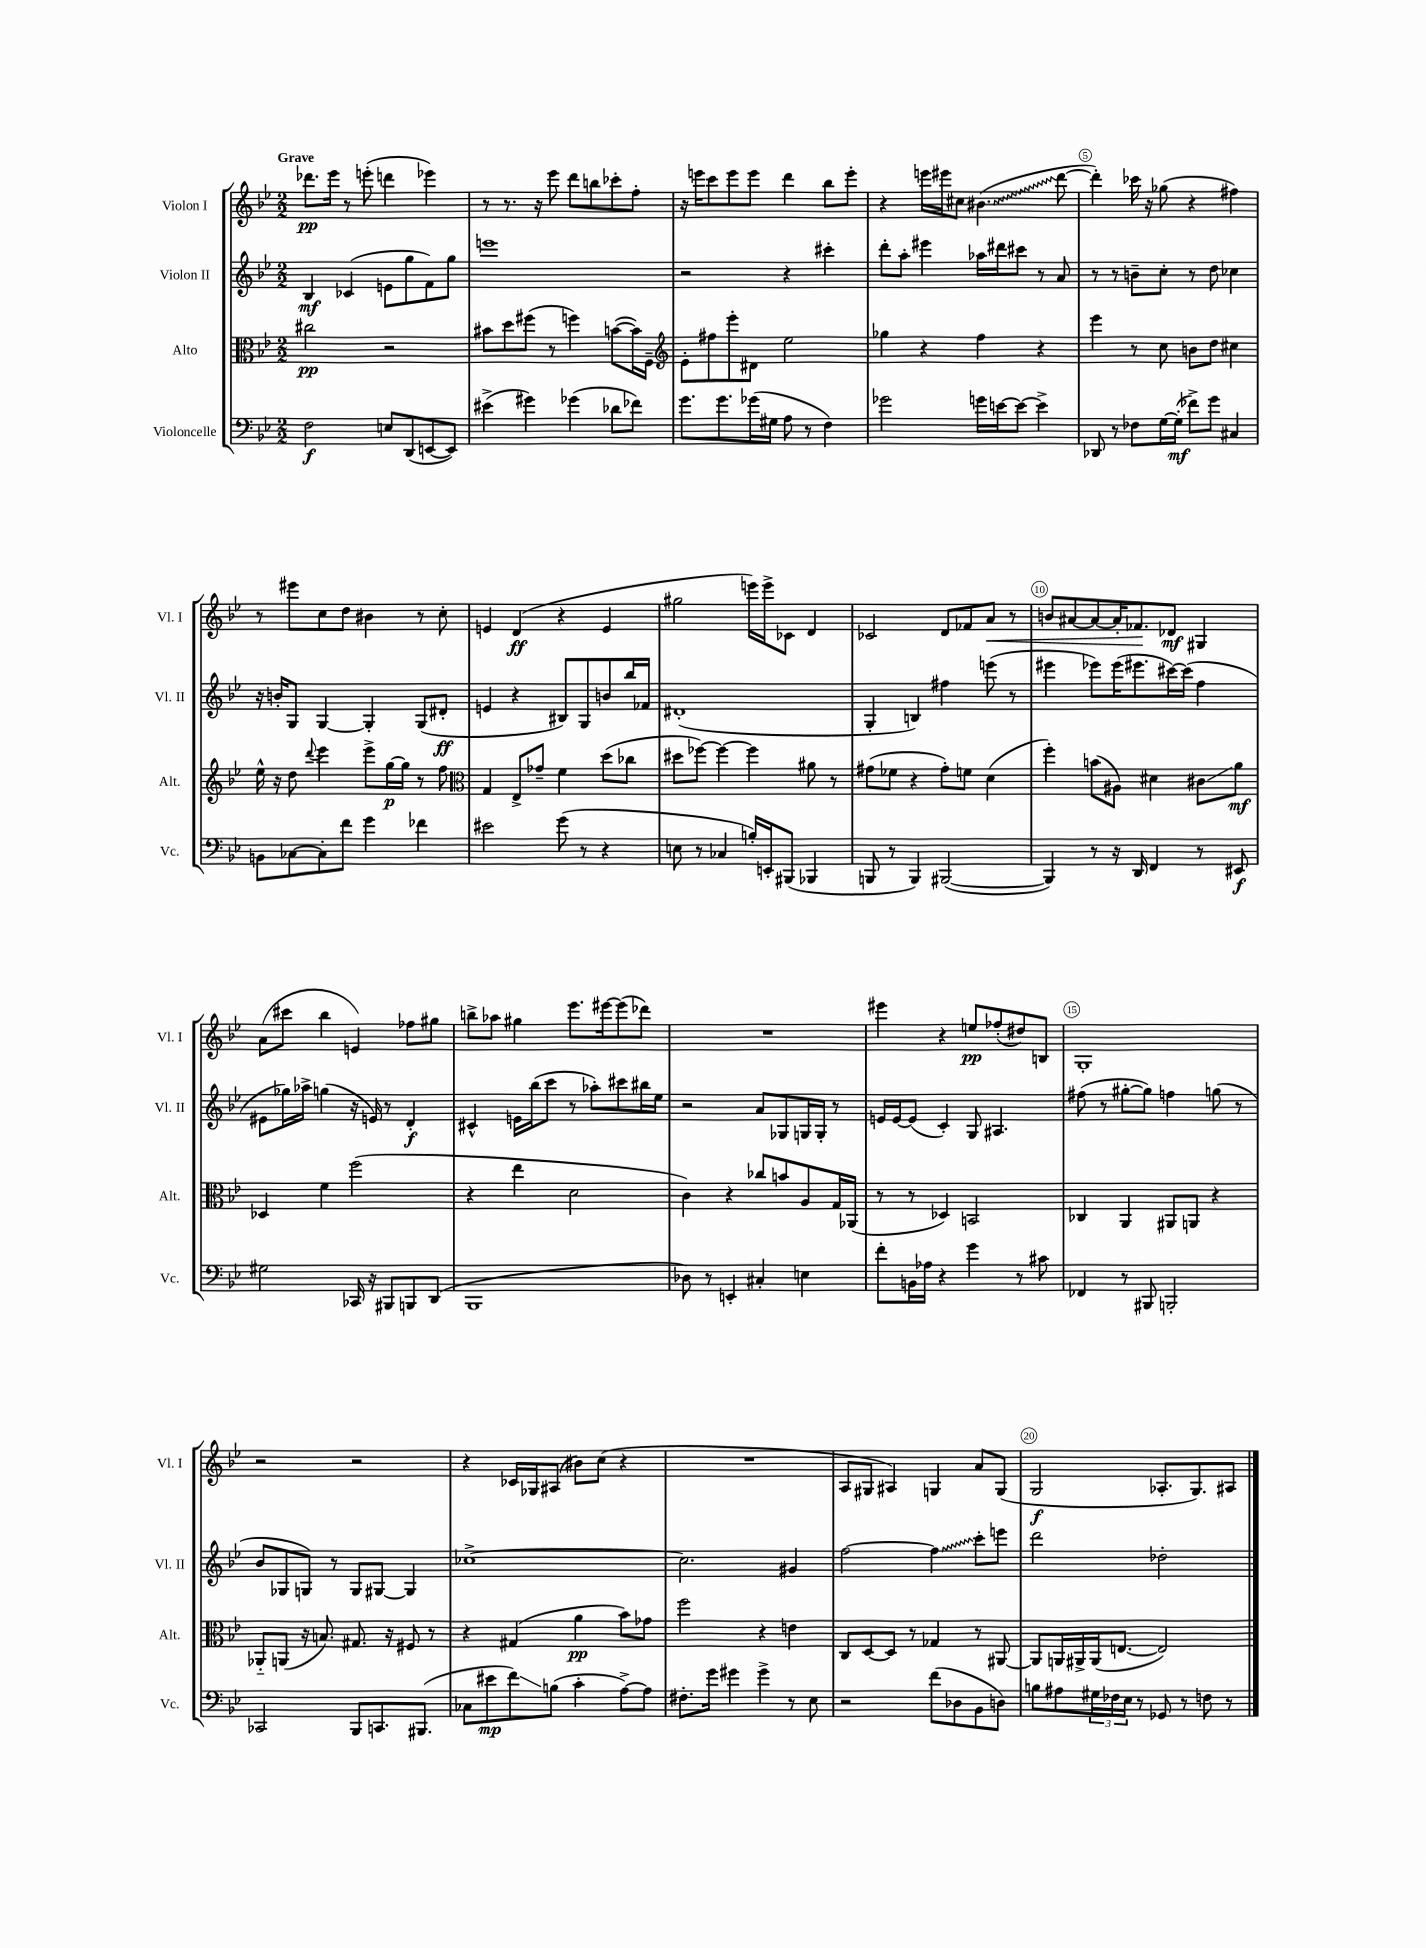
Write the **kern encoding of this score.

**kern	**kern	**kern	**kern
*staff4	*staff3	*staff2	*staff1
*clefF4	*clefC3	*clefG2	*clefG2
*k[b-e-]	*k[b-e-]	*k[b-e-]	*k[b-e-]
*M2/2	*M2/2	*M2/2	*M2/2
2F\	2cc#\	4B-/	8.ddd-\L
.	.	.	16eee-\Jk
.	.	(4c-/	8r
.	.	.	(8eee'\
8E/L	2r	8e\L	4ddd\
(8DD/	.	8gg\	.
[8EE/	.	8f\)	4eee-\)
8EE/]J)	.	8gg\J	.
=	=	=	=
(4e#^\	8b#\L	1eee	8r
.	8dd\	.	8.r
4g#\)	(8ff#\J	.	.
.	.	.	16r
.	8r	.	8eee-\
(4g-\	4ff\)	.	8ddd\L
.	.	.	8bb\
8d-\L	([8b\L	.	8ccc-'\
8f-\J)	16b\]L)	.	8ff'\J
.	16F~\JJ	.	.
=	=	=	=
*	*clefG2	*	*
8.g\L	8e-'\L	2r	16r
.	.	.	16eee\LK
.	8ff#\	.	8ccc\
8.g\	.	.	.
.	8eee-'\	.	8eee\
(16g-\L	8d#\J	.	8eee\J
16G#\JJ	.	.	.
8A\	2ee-\	4r	4ddd\
8r	.	.	.
4F\)	.	4ccc#'\	8bb-\L
.	.	.	8eee'\J
=	=	=	=
2g-\	4gg-\	8ddd'\L	4r
.	.	8aa'\J	.
.	4r	4eee#\	16eee\LL
.	.	.	16eee#\J
.	.	.	8cc#\J
16g\LL	4ff\	16aa-\LL	(4.b#\
[16e\J	.	16ddd#\J	.
8e\_J	.	8ccc#\J	.
4e^\]	4r	8r	.
.	.	8a/	[8ddd\
=	=	=	=
8DD-/	4eee-\	8r	4ddd'\])
8r	.	8r	.
8F-\L	8r	8b~\L	16ccc-\
.	.	.	16r
[16G\L	8cc\	8cc'\J	(8gg-\
(16G'\]JJ	.	.	.
8f-^\L)	8b\L	8r	4r
8g\J	8dd\J	8dd\	.
4C#/	4cc#\	4cc-\	4ff#\)
=	=	=	=
8BB\L	16ee-^^\	16r	8r
.	16r	16b'/LK	.
[8C-\	8dd\	8G/J	8eee#\L
.	8qqddd/	.	.
8C-'\]	4eee-\	[4G/	8cc\
8f\J	.	.	8dd\J
4g\	8eee-^\L	4G'/]	4b#\
.	[16gg\L	.	.
.	16gg\]JJ	.	.
4f-\	8r	(8G/L	8r
.	8ff\	8d#'/J	8cc'\
=	=	=	=
*	*clefC3	*	*
2e#\	4G/	4e/	4e/
.	8E-^/L	4r	(4d/
.	8g-~/J	.	.
(8g\	4f\	8B#/L)	4r
8r	.	8G/	.
4r	(8dd\L	8b/	4e/
.	8cc-\J	16bb-/L	.
.	.	16f-/JJ	.
=	=	=	=
8E\	8dd#\L	(1d#'	2gg#\
8r	[8ff-\J)	.	.
4C-/	4ff-\_	.	.
16B'/LL)	4ff-\]	.	16eee\LL)
16EE'/J	.	.	16eee^\J
(8BBB#/J	.	.	8c-\J
4BBB-/	8a#\	.	4d/
.	8r	.	.
=	=	=	=
8BBB/	(8g#\L	4G'/	2c-/
8r	8f-\J	.	.
4BBB/)	4r	4B/)	.
([2BBB#/	8g#'\L)	4ff#\	8d/L
.	8f\J	.	8f-/
.	(4d\	(8eee\	8a/J
.	.	8r	8r
=	=	=	=
4BBB#/])	4ff'\)	4eee#\	8b/L
.	.	.	[8a#/
8r	(8b\L	8eee-\L)	8a#/_
16r	8A#\J)	(16eee-\K	16a#'/]K
16DD/	.	8.eee#\	8.f-/
4FF/	4d#\	.	.
.	.	[16ccc#\L)	8d-/J
.	.	(16ccc#\]JJ	.
8r	8c#\L	4ff\	4G#/
8EE#/	8a\J	.	.
=	=	=	=
2G#\	4D-/	8e#\L	(8a\L
.	.	16gg-\L)	8ccc#\J
.	.	16aa-^\JJ	.
.	4f\	(4gg\	4bb-\
16CC-/	(2ff\	16r	4e/)
16r	.	16e/)	.
8BBB#/L	.	8r	.
8BBB/	.	4d'/	8ff-\L
(8DD/J	.	.	8gg#\J
=	=	=	=
1BBB-	4r	4c#^^/	8bb^\L
.	.	.	8aa-\J
.	4ee-\	16e\LL	4gg#\
.	.	(16bb-\J	.
.	.	8ccc\J	.
.	2d\	8r	8.eee-\L
.	.	8aa-'\L)	.
.	.	.	[16eee#\k
.	.	8ccc#\	(8eee#\]
.	.	16bb#\L	8ddd-\J)
.	.	16ee-\JJ	.
=	=	=	=
8D-\)	4c\)	2r	1r
8r	.	.	.
4EE'/	4r	.	.
4C#'/	8cc-/L	8a/L	.
.	8b/	8G-/	.
4E\	8A/	16G/L	.
.	.	16G'/JJ	.
.	16G/L	8r	.
.	(16AA-/JJ	.	.
=	=	=	=
8f'\L	8r	16e/LL	4eee#\
.	.	[16e/J	.
16BB\L	8r	(8e/]J	.
16A-\JJ	.	.	.
4r	4D-/)	4c'/)	4r
4g\	2BB/	8G/	8ee/L
.	.	4.A#/	(8ff-'/
8r	.	.	8dd#/)
8c#\	.	.	8B/J
=	=	=	=
4FF-/	4C-/	(8ff#\	1G'
.	.	8r	.
8r	4AA/	[8gg#'\L	.
8BBB#/	.	8gg#\]J)	.
2BBB'/	8AA#/L	4ff\	.
.	8AA/J	.	.
.	4r	(8gg\	.
.	.	8r	.
=	=	=	=
2CC-/	8AA-'~/L	8b-/L	2r
.	(8AA/J	8G-/	.
.	16r	8G/J)	.
.	8.B/)	.	.
.	.	8r	.
8BBB-/L	8.G#/	8G/L	2r
8.CC/	.	[8G#/J	.
.	16r	.	.
.	8F#/	4G#/]	.
(8.BBB#/J	.	.	.
.	8r	.	.
=	=	=	=
8C-\L	4r	[1cc-^	4r
8e#\	.	.	.
8f\)	(4G#/	.	16c-/LL
.	.	.	16G-/J
(8B\J	.	.	(8A#/J
4c'\	4a\	.	8b#\L)
.	.	.	(8cc\J
[8A^\L)	8b-\L)	.	4r
8A\]J	8g-\J	.	.
=	=	=	=
8.F#'\L	2ff\	2.cc-\]	1r
16g\Jk	.	.	.
4g#\	.	.	.
4g#^\	4r	.	.
8r	4e\	4g#/	.
8E-\	.	.	.
=	=	=	=
2r	8C/L	[2ff\	8A/L
.	[8D/	.	8G#/J
.	8D/]J	.	4A#/)
.	8r	.	.
(8f\L	4G-/	4ff\]	4G/
8D-\	.	.	.
8BB-\	8r	8ccc'\L	8a/L
8D\J)	[8AA#/	8eee\J	(8G/J
=	=	=	=
8B\L	8AA#/]L	2ddd\	2G/
8A#\	16AA/L	.	.
.	16AA#^/	.	.
24G#\L	(16AA#/J	.	.
24F-\	.	.	.
.	[8.E/J	.	.
24E-\JJ	.	.	.
8r	.	.	.
8GG-/	2E/])	2dd-'\	8.A-'/L
8r	.	.	.
.	.	.	8.G/)
8F\	.	.	.
8r	.	.	8A#/J
==	==	==	==
*-	*-	*-	*-
